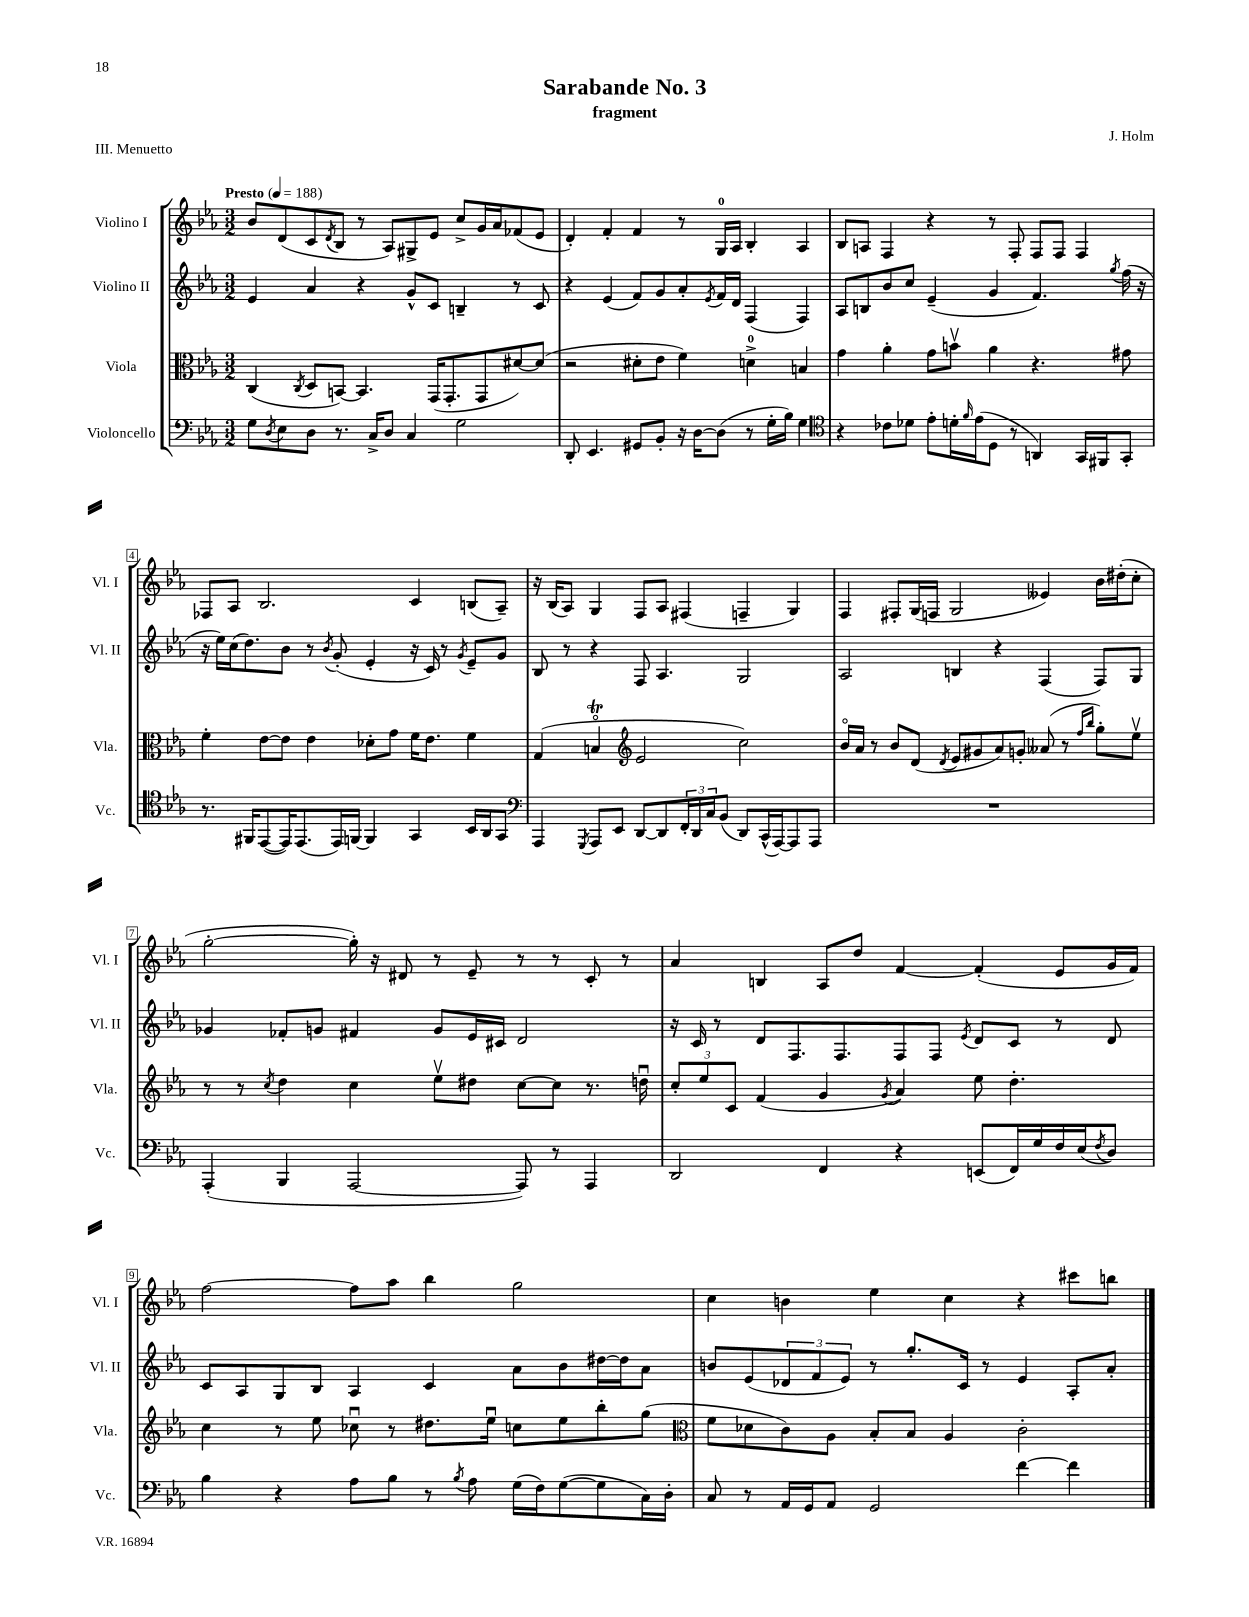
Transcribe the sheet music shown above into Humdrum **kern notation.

**kern	**kern	**kern	**kern
*part4	*part3	*part2	*part1
*staff4	*staff3	*staff2	*staff1
*I"Violoncello	*I"Viola	*I"Violino II	*I"Violino I
*I'Vc.	*I'Vla.	*I'Vl. II	*I'Vl. I
*clefF4	*clefC3	*clefG2	*clefG2
*k[b-e-a-]	*k[b-e-a-]	*k[b-e-a-]	*k[b-e-a-]
*M3/2	*M3/2	*M3/2	*M3/2
*MM188	*MM188	*MM188	*MM188
=1	=1	=1	=1
!	!	!	!LO:TX:a:B:t=Presto
8G\L	(4C/	4e-/	8b-/L
8qD/	.	.	.
8E-\	.	.	(8d/
.	8qC/	.	.
8D\J	8D/L	4a-/	8c/
.	.	.	8qd/
8.r	[8BBn/J)	.	8B-/J
.	4.BB/]	4r	8r
16C^/KL	.	.	.
8D/J	.	.	8A-/L)
4C/	.	8g^^/L	8G#X^/
.	(16GG/KL	8c/J	8e-/J
.	8.GG'/	.	.
2G\	.	4Bn~/	8cc^/L
.	8GG/	.	16g/L
.	.	.	16a-/J
.	[8d#X/)	8r	(8f-X/
.	(8d#/J]	8c/	8e-/J
=2	=2	=2	=2
8DD'/	2r	4r	4d'/)
4.EE-/	.	.	.
.	.	(4e-/	4f'/
8GG#X/L	8d#X'\L	8f/L)	4f/
8BB-'/J	8e-\J	8g/	.
16r	4f\)	8a-'/	8r
[16D\KL	.	.	.
.	.	8qe-/	.
(8D\J]	.	16f/L	16G/LL
.	.	16d/JJ	16A-/JJ
8r	4dn^\	(4F/	4B-'/
16G'\LL	.	.	.
16B-\JJ)	.	.	.
4G\	4Bn/	4F/)	4A-/
=3	=3	=3	=3
*clefC4	*	*	*
4r	4g\	8A-/L	8B-/L
.	.	8Bn/	8An/J
8c-X\L	4a-'\	8b-/	4F/
8d-X\J	.	8cc/J	.
8e-'\L	8g\L	(4e-~/	4r
16dn'\L	8bnv\J	.	.
16qqf/	.	.	.
(16e-\J	.	.	.
8D\J	4a-\	4g/	8r
8r	.	.	8F'/
4AAn/)	4.r	4.f/)	8F/L
.	.	.	8F/J
16GG/LL	.	.	4F/
16FF#X/J	.	.	.
.	.	8qgg/	.
8GG'/J	8g#X\	(16ff\	.
.	.	16r	.
!!LO:LB:g=z
=4	=4	=4	=4
8.r	4f'\	16r	8F-X/L
.	.	16ee-\LL)	.
.	.	(16cc\J	8A-/J
16FF#X/KL	.	8.dd\)	.
([8EE-/	[8e-\L	.	2.B-/
16EE-/K])	8e-\J]	8b-\J	.
(8.EE-/	.	.	.
.	4e-\	8r	.
.	.	8qb-/	.
16EE-/L)	.	(8g'/	.
[16FFn/JJ	.	.	.
4FF/]	8d-X'\L	4e-'/	.
.	8g\J	.	.
4GG/	16f\KL	16r	4c/
.	8.e-\J	16c/)	.
.	.	8r	.
.	.	8qg/	.
16BB-/LL	4f\	8e-~/L	(8Bn/L
16AA-/J	.	.	.
8GG/J	.	8g/J	8A-~/J)
=5	=5	=5	=5
*clefF4	*	*	*
4AAA-/	(4G/	8B-/	16r
.	.	.	(16B-/KL
.	.	8r	8A-/J)
8qGGG/	.	.	.
8AAA-/L	4Bnt/	4r	4G/
8EE-/J	.	.	.
*	*clefG2	*	*
[8DD/L	2e-/	8F/	8F/L
8DD/]	.	4.A-/	8A-/J
24FF'/L	.	.	(4F#X/
24DD/	.	.	.
24C/J	.	.	.
(8BB-/J	.	.	.
8DD/L)	2cc\)	2G/	4Fn~/
(16CC^^/L	.	.	.
[16AAA-/J)	.	.	.
8AAA-/]	.	.	4G/)
8AAA-/J	.	.	.
=6	=6	=6	=6
1.r	16b-/LL	2A-/	4F/
.	16a-/JJ	.	.
.	8r	.	.
.	8b-/L	.	8F#X'/L
.	(8d/J	.	(16G/L
.	.	.	16Fn/JJ
.	8qd/	.	.
.	8e-/L	4Bn/	2G/
.	8g#X/	.	.
.	8a-/)	4r	.
.	8gn'/J	.	.
.	(8a--X/	(4F/	4e--X/)
.	8r	.	.
.	16qqff/LL	.	.
.	16qqbb-/JJ	.	.
.	8gg'\L)	8F/L)	16b-\LL
.	.	.	(16dd#X'\J
.	8ee-v\J	8G/J	8cc'\J
!!LO:LB:g=z
=7	=7	=7	=7
(4AAA-'/	8r	4g-X/	[2gg'\
.	8r	.	.
.	8qcc/	.	.
4BBB-/	4dd\	8f-X'/L	.
.	.	8gn/J	.
[2AAA-/	4cc\	4f#X/	16gg'\])
.	.	.	16r
.	.	.	8d#X/
.	8ee-v\L	8g/L	8r
.	8dd#X\J	16e-/L	8e-~/
.	.	16c#X/JJ	.
8AAA-/])	[8cc\L	2d/	8r
8r	8cc\J]	.	8r
4AAA-/	8.r	.	8c'/
.	.	.	8r
.	16ddnu\	.	.
=8	=8	=8	=8
2DD/	12cc'/L	16r	4a-/
.	.	16c/	.
.	12ee-/	.	.
.	.	8r	.
.	12c/J	.	.
.	(4f/	8d/L	4Bn/
.	.	8.F/	.
4FF/	4g/	.	8A-/L
.	.	8.F/	.
.	.	.	8dd/J
.	8qg/	.	.
4r	4a-/)	8F/	[4f/
.	.	8F/J	.
.	.	8qe-/	.
(8EEn/L	8ee-\	8d/L	(4f'/]
16FF/L)	4.dd'\	8c/J	.
16G/	.	.	.
16F/	.	8r	8e-/L
(16E-/J	.	.	.
8qF/	.	.	.
8D/J)	.	8d/	16g/L
.	.	.	16f/JJ)
!!LO:LB:g=z
=9	=9	=9	=9
4B-\	4cc\	8c/L	[2ff\
.	.	8A-/	.
4r	8r	8G/	.
.	8ee-\	8B-/J	.
8A-\L	8cc-Xu\	4A-/	8ff\L]
8B-\J	8r	.	8aa-\J
8r	8.dd#X\L	4c/	4bb-\
8qB-/	.	.	.
8A-\	.	.	.
.	16ee-u\Jk	.	.
(16G\LL	8ccn\L	8a-\L	2gg\
16F\J)	.	.	.
([8G\	8ee-\	8b-\	.
8G\]	8bb-'\	[16dd#X\L	.
.	.	16dd#\J]	.
16C\L)	(8gg\J	8a-\J	.
16D'\JJ	.	.	.
=10	=10	=10	=10
*	*clefC3	*	*
8C/	8f\L	8bn/L	4cc\
8r	8d-X\	(8e-/	.
16AA-/LL	8c\)	12d-X/	4bn\
16GG/J	.	.	.
.	.	12f/	.
8AA-/J	8A-\J	.	.
.	.	12e-/J)	.
2GG/	8B-'/L	8r	4ee-\
.	8B-/J	8.gg'/L	.
.	4A-/	.	4cc\
.	.	16c/Jk	.
.	.	8r	.
[4f\	2c'\	4e-/	4r
4f\]	.	8A-'/L	8ccc#X\L
.	.	8a-'/J	8bbn\J
==	==	==	==
*-	*-	*-	*-
